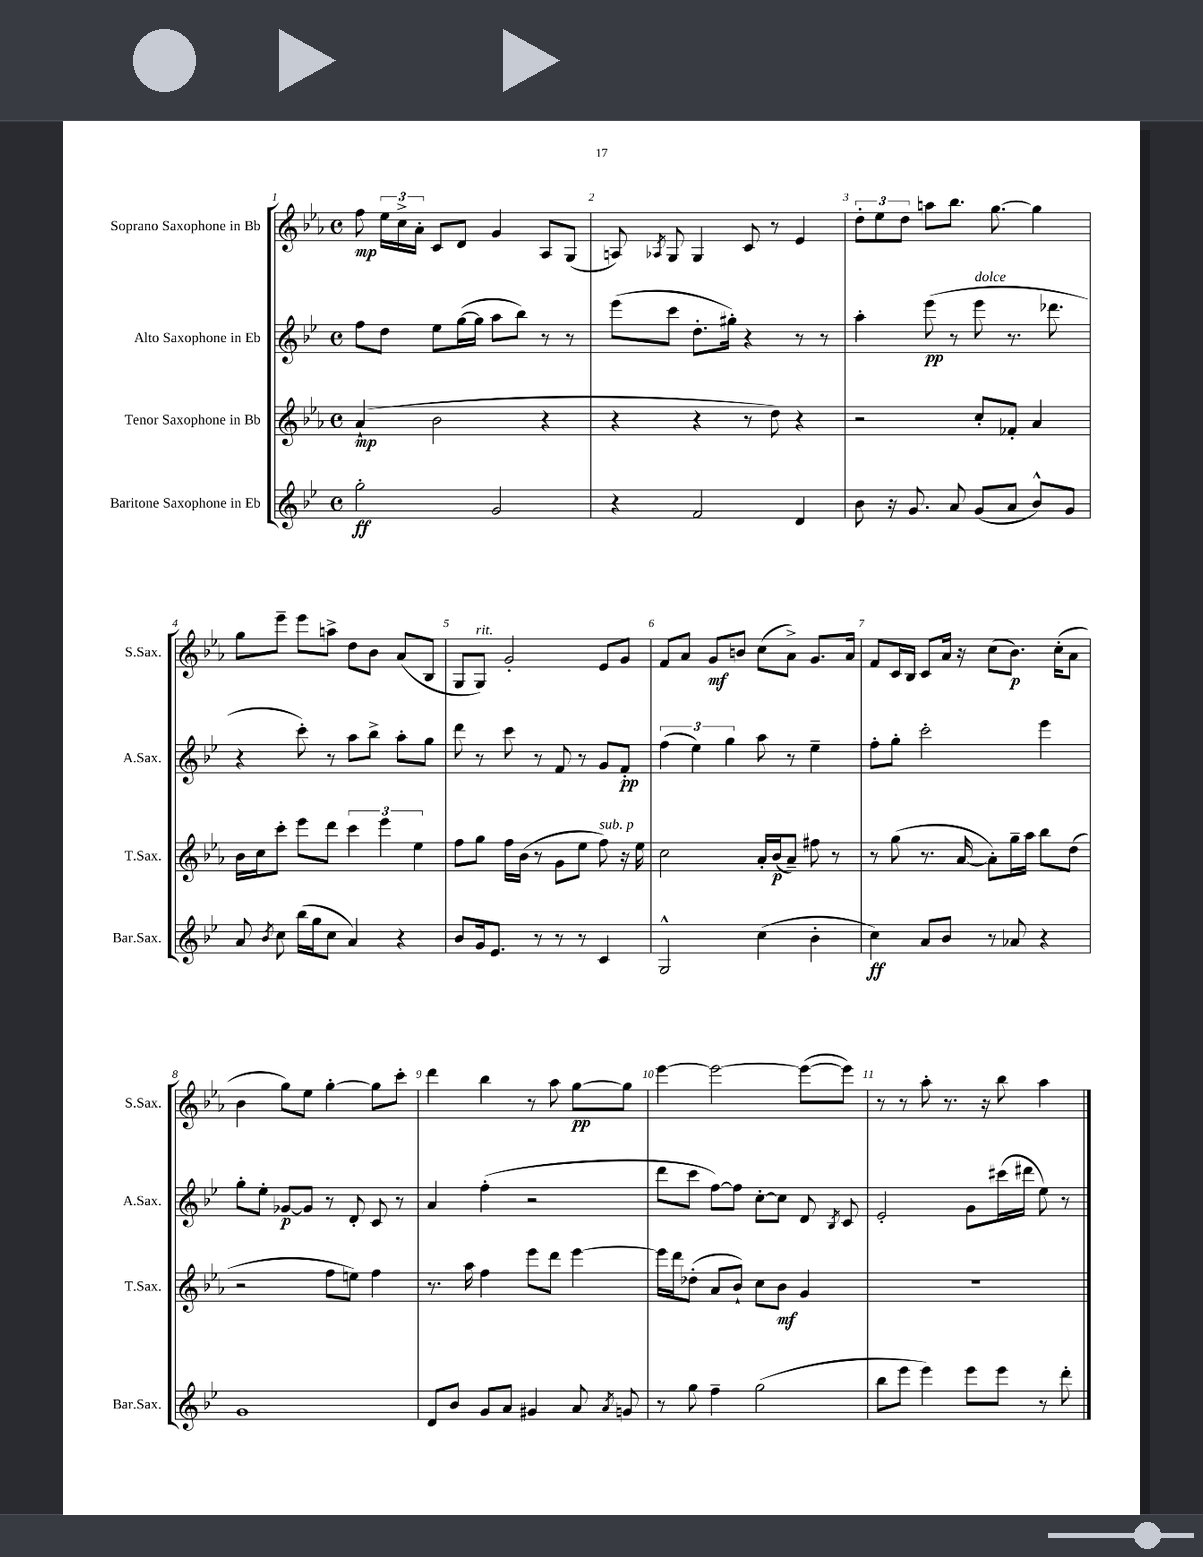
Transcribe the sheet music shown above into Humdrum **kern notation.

**kern	**dynam	**kern	**dynam	**kern	**dynam	**kern	**dynam
*part4	*part4	*part3	*part3	*part2	*part2	*part1	*part1
*staff4	*staff4	*staff3	*staff3	*staff2	*staff2	*staff1	*staff1
*I"Baritone Saxophone in Eb	*	*I"Tenor Saxophone in Bb	*	*I"Alto Saxophone in Eb	*	*I"Soprano Saxophone in Bb	*
*I'Bar.Sax.	*	*I'T.Sax.	*	*I'A.Sax.	*	*I'S.Sax.	*
*clefG2	*	*clefG2	*	*clefG2	*	*clefG2	*
*k[b-e-]	*	*k[b-e-a-]	*	*k[b-e-]	*	*k[b-e-a-]	*
*M4/4	*	*M4/4	*	*M4/4	*	*M4/4	*
*met(c)	*	*met(c)	*	*met(c)	*	*met(c)	*
=1	=1	=1	=1	=1	=1	=1	=1
2gg'\	ff	(4a-`/	mp	8ff\L	.	8ff\	mp
.	.	.	.	8dd\J	.	24ee-\LL	.
.	.	.	.	.	.	24cc^\	.
.	.	.	.	.	.	24a-'\JJ	.
.	.	2b-\	.	8ee-\L	.	8c/L	.
.	.	.	.	([16gg\L	.	8d/J	.
.	.	.	.	16gg\JJ]	.	.	.
2g/	.	.	.	8aa\L	.	4g/	.
.	.	.	.	8bb-\J)	.	.	.
.	.	4r	.	8r	.	8A-/L	.
.	.	.	.	8r	.	(8G/J	.
=2	=2	=2	=2	=2	=2	=2	=2
4r	.	4r	.	(8eee-\L	.	8An/)	.
.	.	.	.	.	.	8qA-X/	.
.	.	.	.	8ccc\J	.	8G/	.
2f/	.	4r	.	8.dd'\L	.	4G/	.
.	.	.	.	16gg#X'\Jk)	.	.	.
.	.	8r	.	4r	.	8c/	.
.	.	8dd\)	.	.	.	8r	.
4d/	.	4r	.	8r	.	4e-/	.
.	.	.	.	8r	.	.	.
=3	=3	=3	=3	=3	=3	=3	=3
8b-\	.	2r	.	4aa'\	.	12dd'\L	.
.	.	.	.	.	.	12ee-\	.
16r	.	.	.	.	.	.	.
.	.	.	.	.	.	12dd\J	.
8.g/	.	.	.	.	.	.	.
.	.	.	.	(8eee-\	pp	8aan\L	.
8a/	.	.	.	8r	.	8.bb-\J	.
!	!	!	!	!LO:TX:a:i:t=dolce	!	!	!
(8g/L	.	8cc'/L	.	8eee-\	.	.	.
.	.	.	.	.	.	[8.gg\	.
8a/J	.	8f-X'/J	.	8.r	.	.	.
8b-^^/L)	.	4a-/	.	.	.	4gg\]	.
.	.	.	.	8.ddd-X\	.	.	.
8g/J	.	.	.	.	.	.	.
!!LO:LB:g=z
=4	=4	=4	=4	=4	=4	=4	=4
8a/	.	16b-\LL	.	4r	.	8gg\L	.
.	.	16cc\J	.	.	.	.	.
8qb-/	.	.	.	.	.	.	.
8cc\	.	8ccc'\J	.	.	.	8eee-~\J	.
(16bb-\LL	.	8eee-\L	.	8ccc'\)	.	8eee-\L	.
16gg\J	.	.	.	.	.	.	.
8cc\J	.	8ddd\J	.	8r	.	8aan^\J	.
4a/)	.	6ccc\	.	8aa\L	.	8dd\L	.
.	.	.	.	8bb-^\J	.	8b-\J	.
.	.	6eee-\	.	.	.	.	.
4r	.	.	.	8aa'\L	.	(8a-/L	.
.	.	6ee-\	.	.	.	.	.
.	.	.	.	8gg\J	.	8B-/J	.
=5	=5	=5	=5	=5	=5	=5	=5
8b-/L	.	8ff\L	.	8ddd\	.	8G/L	.
!	!	!	!	!	!	!LO:TX:a:i:t=rit.	!
16g/k	.	8gg\J	.	8r	.	8G/J)	.
8.e-/J	.	.	.	.	.	.	.
.	.	16ff\LL	.	8ccc\	.	2g'/	.
.	.	(16b-\JJ	.	.	.	.	.
8r	.	8r	.	8r	.	.	.
8r	.	8g\L	.	8f/	.	.	.
8r	.	8ee-\J	.	8r	.	.	.
!	!	!LO:TX:a:i:t=sub. p	!	!	!	!	!
4c/	.	8ff\)	.	8g/L	.	8e-/L	.
.	.	16r	.	8f'/J	pp	8g/J	.
.	.	16ee-\	.	.	.	.	.
=6	=6	=6	=6	=6	=6	=6	=6
2G^^/	.	2cc\	.	(6ff\	.	8f/L	.
.	.	.	.	.	.	8a-/J	.
.	.	.	.	6ee-\)	.	.	.
.	.	.	.	.	.	8g/L	mf
.	.	.	.	6gg\	.	.	.
.	.	.	.	.	.	8bn/J	.
(4cc\	.	16a-'/LL	.	8aa\	.	(8cc\L	.
.	.	(16b-/J	p	.	.	.	.
.	.	8a-~/J)	.	8r	.	8a-^\J)	.
4b-'\	.	8ff#X\	.	4ee-~\	.	8.g/L	.
.	.	8r	.	.	.	.	.
.	.	.	.	.	.	16a-/Jk	.
=7	=7	=7	=7	=7	=7	=7	=7
4cc\)	ff	8r	.	8ff'\L	.	8f/L	.
.	.	(8gg\	.	8gg'\J	.	16c/L	.
.	.	.	.	.	.	16B-/JJ	.
8a/L	.	8.r	.	2ccc'\	.	8c/L	.
8b-/J	.	.	.	.	.	16a-/Jk	.
.	.	[16a-/	.	.	.	16r	.
8r	.	8a-'\L])	.	.	.	(8cc\L	.
8a-X/	.	16gg~\L	.	.	.	8.b-\J)	p
.	.	16aa-\JJ	.	.	.	.	.
4r	.	8bb-\L	.	4eee-\	.	.	.
.	.	.	.	.	.	(16cc'\KL	.
.	.	(8dd\J	.	.	.	8a-\J	.
!!LO:LB:g=z
=8	=8	=8	=8	=8	=8	=8	=8
1g	.	2r	.	8gg'\L	.	4b-\	.
.	.	.	.	8ee-'\J	.	.	.
.	.	.	.	[8g-X/L	p	8gg\L)	.
.	.	.	.	8g-/J]	.	8ee-\J	.
.	.	8ff\L	.	8r	.	[4gg'\	.
.	.	8een\J)	.	8d'/	.	.	.
.	.	4ff\	.	8c/	.	8gg\L]	.
.	.	.	.	8r	.	8ccc'\J	.
=9	=9	=9	=9	=9	=9	=9	=9
8d/L	.	8.r	.	4a/	.	4ddd\	.
8b-/J	.	.	.	.	.	.	.
.	.	16aa-\	.	.	.	.	.
8g/L	.	4ff\	.	(4ff'\	.	4bb-\	.
8a/J	.	.	.	.	.	.	.
4g#X/	.	8eee-\L	.	2r	.	8r	.
.	.	8ddd\J	.	.	.	8aa-\	.
8a/	.	[4eee-\	.	.	.	[8gg\L	pp
8qa/	.	.	.	.	.	.	.
8gn/	.	.	.	.	.	8gg\J]	.
=10	=10	=10	=10	=10	=10	=10	=10
8r	.	16eee-\LL]	.	8ddd\L	.	[4eee-\	.
.	.	16ddd\J	.	.	.	.	.
8gg\	.	(8dd-X'\J	.	8ccc\J	.	.	.
4ff~\	.	8a-/L	.	[8ff\L)	.	2eee-\_	.
.	.	8b-`/J)	.	8ff\J]	.	.	.
(2gg\	.	8cc\L	.	[8cc'\L	.	.	.
.	.	8b-\J	mf	8cc\J]	.	.	.
.	.	4g/	.	8d/	.	(8eee-\L_	.
.	.	.	.	8qB-/	.	.	.
.	.	.	.	8c/	.	8eee-\J])	.
=11	=11	=11	=11	=11	=11	=11	=11
8bb-\L	.	1r	.	2e-'/	.	8r	.
8eee-\J	.	.	.	.	.	8r	.
4eee-\)	.	.	.	.	.	8aa-'\	.
.	.	.	.	.	.	8.r	.
8eee-\L	.	.	.	8g\L	.	.	.
.	.	.	.	.	.	16r	.
8eee-\J	.	.	.	(16ccc#X\L	.	8bb-\	.
.	.	.	.	16ddd#X\JJ	.	.	.
8r	.	.	.	8ee-\)	.	4aa-\	.
8ddd'\	.	.	.	8r	.	.	.
==	==	==	==	==	==	==	==
*-	*-	*-	*-	*-	*-	*-	*-
